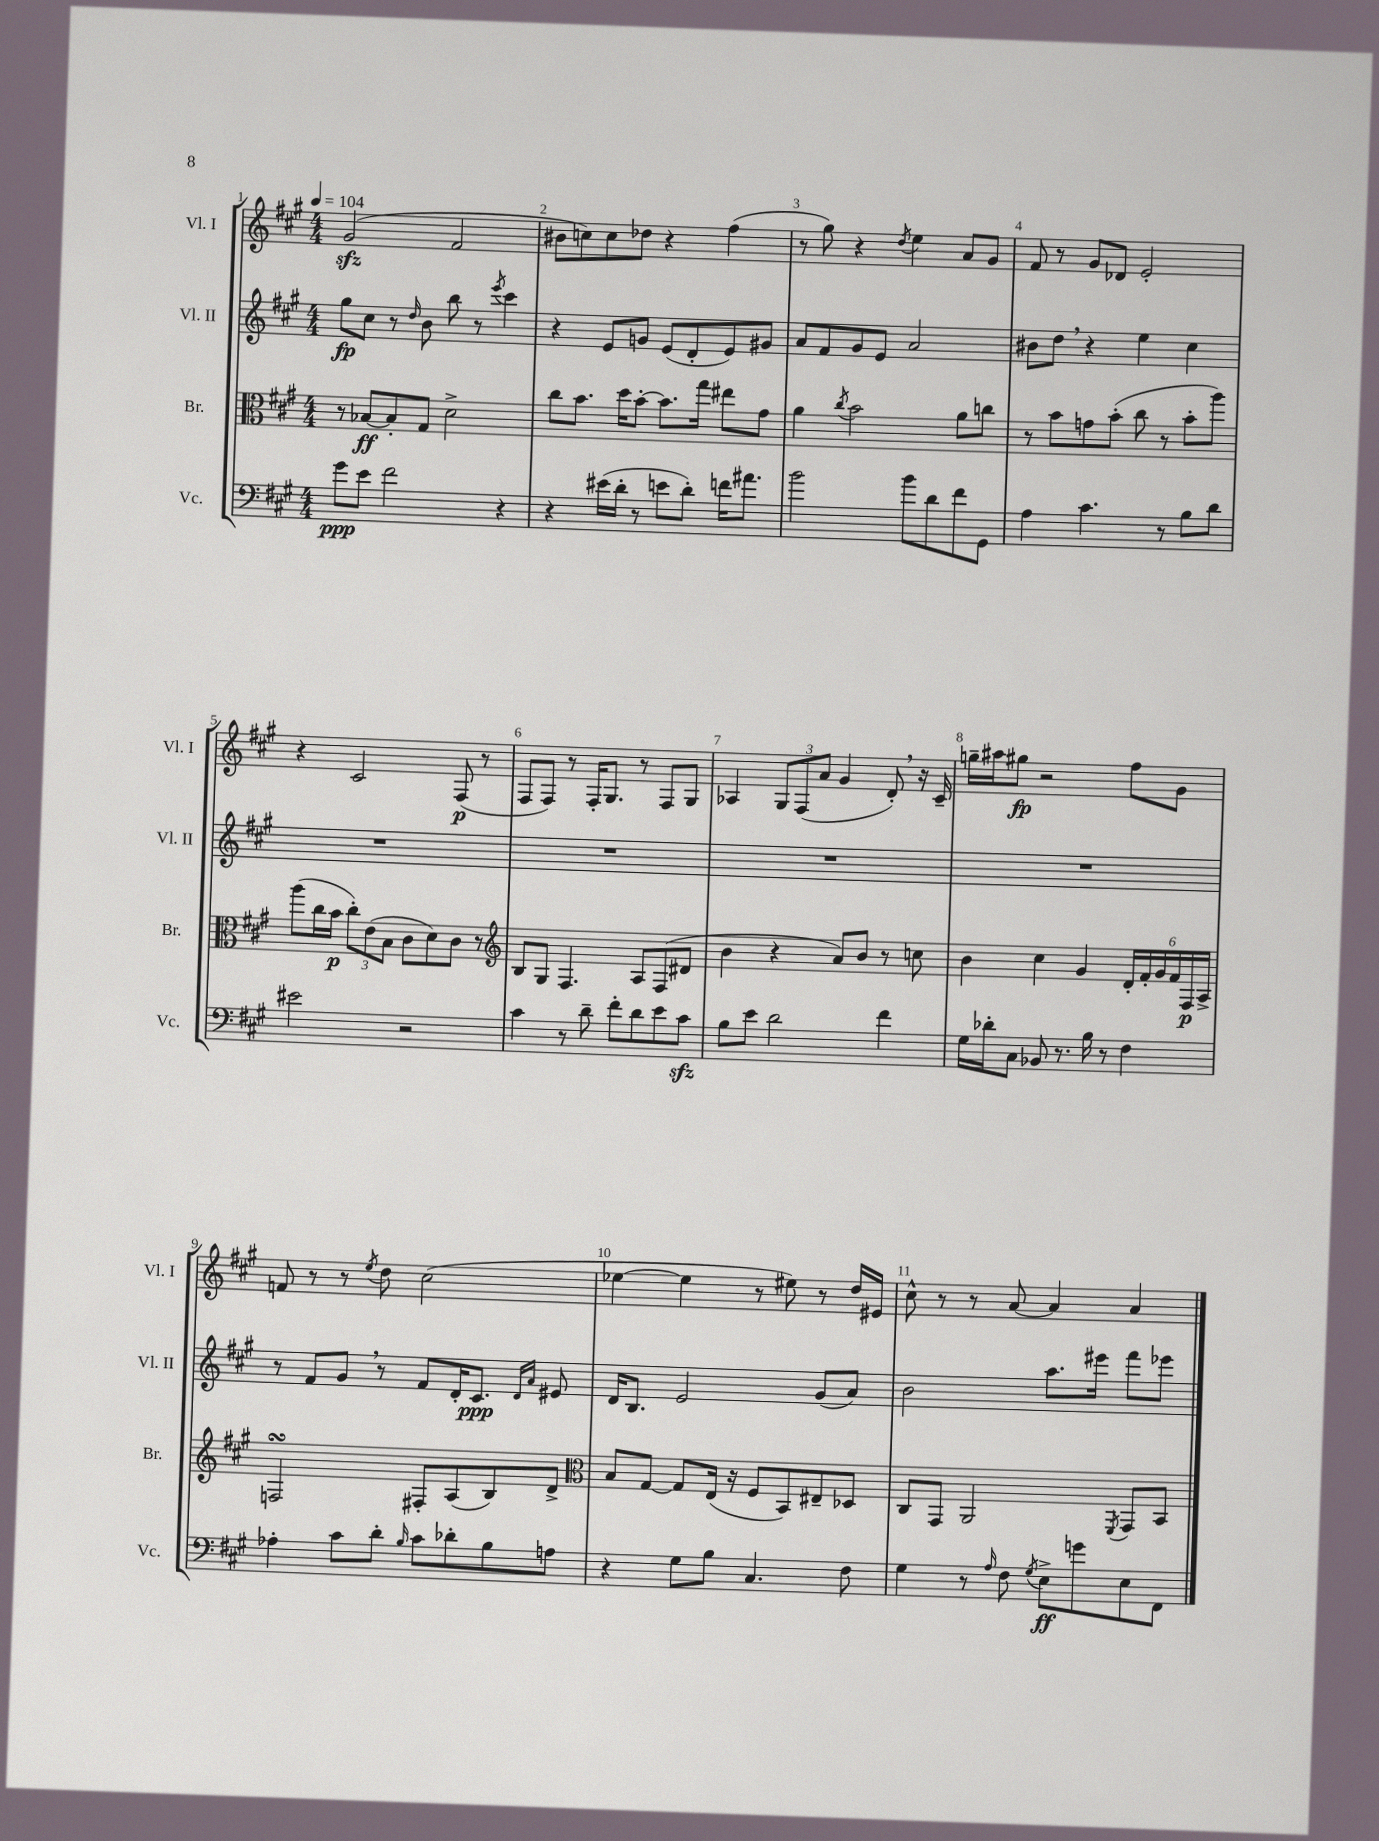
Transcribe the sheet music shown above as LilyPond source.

<<
\new StaffGroup <<
\new Staff = "s0" \with { instrumentName = "Vl. I" shortInstrumentName = "Vl. I" } {
    \clef treble \key a \major \numericTimeSignature \time 4/4 \tempo 4 = 104
    gis'2\sfz( fis'2 |
    bis'8 c''8) c''8 des''8 r4 fis''4( |
    r8 gis''8) r4 \acciaccatura { d''8 } e''4 a'8 gis'8 |
    fis'8 r8 gis'8 des'8 e'2-. |
    r4 cis'2 fis8\p( r8 |
    fis8 fis8) r8 fis16-. gis8. r8 fis8 gis8 |
    aes4 \tuplet 3/2 { gis8 fis8( a'8 } gis'4 d'8-.) \breathe r16 cis'16-- |
    g''16-- ais''16 gis''8\fp r2 fis''8 gis'8 |
    f'8 r8 r8 \acciaccatura { e''8 } d''8 cis''2( |
    ees''4~ ees''4 r8 eis''8) r8 d''16 eis'16 |
    cis''8-^ r8 r8 a'8~ a'4 a'4 \bar "|." |
}
\new Staff = "s1" \with { instrumentName = "Vl. II" shortInstrumentName = "Vl. II" } {
    \clef treble \key a \major \numericTimeSignature \time 4/4
    gis''8\fp cis''8 r8 \grace { d''16 } b'8 b''8 r8 \acciaccatura { e'''8 } cis'''4 |
    r4 e'8 g'8 e'8( d'8-. e'8) gis'8 |
    a'8 fis'8 gis'8 e'8 a'2 |
    bis'8 d''8 \breathe r4 e''4 cis''4 |
    R1 |
    R1 |
    R1 |
    R1 |
    r8 fis'8 gis'8 \breathe r8 fis'8 d'16-. cis'8.\ppp \grace { d'16 a'16 } eis'8 |
    d'16 b8. e'2 gis'8( a'8) |
    b'2 a''8. eis'''16 fis'''8 ees'''8 \bar "|." |
}
\new Staff = "s2" \with { instrumentName = "Br." shortInstrumentName = "Br." } {
    \clef alto \key a \major \numericTimeSignature \time 4/4
    r8 bes8~\ff bes8-. gis8 d'2-> |
    cis''8 b'8. d''16 b'8~-. b'8. gis''16 eis''8 gis'8 |
    a'4 \acciaccatura { cis''8 } b'2 a'8 c''8 |
    r8 b'8 g'8 b'8-.( cis''8 r8 b'8-. a''8) |
    a''8( cis''16 b'16\p \tuplet 3/2 { cis''8-.) e'8( b8 } cis'8 d'8) cis'8 r8 |
    \clef treble b8 gis8 fis4. a8 fis8( dis'8 |
    b'4 r4 a'8) b'8 r8 c''8 |
    b'4 cis''4 gis'4 \tuplet 6/4 { d'16-. fis'16-. gis'16 fis'16 fis16\p a16-> } |
    f2\turn fis8-. a8( b8) d'8-> |
    \clef alto b8 gis8~ gis8 e16( r16 fis8 b,8) eis8-- des8 |
    cis8 gis,8 a,2 \acciaccatura { fis,8 } gis,8 b,8 \bar "|." |
}
\new Staff = "s3" \with { instrumentName = "Vc." shortInstrumentName = "Vc." } {
    \clef bass \key a \major \numericTimeSignature \time 4/4
    gis'8\ppp e'8 fis'2 r4 |
    r4 eis'16( d'16-. r8 e'8 d'8-.) f'16 ais'8. |
    b'2 b'8 d'8 fis'8 gis,8 |
    a4 cis'4. r8 b8 d'8 |
    eis'2 r2 |
    cis'4 r8 d'8-- fis'8-. d'8 e'8 cis'8\sfz |
    b8 e'8 d'2 fis'4 |
    gis16 des'16-. cis8 bes,8 r8. b16 r8 fis4 |
    aes4-. cis'8 d'8-. \grace { b16 } cis'8 des'8-. b8 a8 |
    r4 gis8 b8 cis4. fis8 |
    gis4 r8 \grace { a16 } fis8 \acciaccatura { gis8 } e8->\ff g'8 e8 fis,8 \bar "|." |
}
>>
>>
\layout { \context { \Score \override BarNumber.break-visibility = ##(#f #t #t) barNumberVisibility = #all-bar-numbers-visible } }
